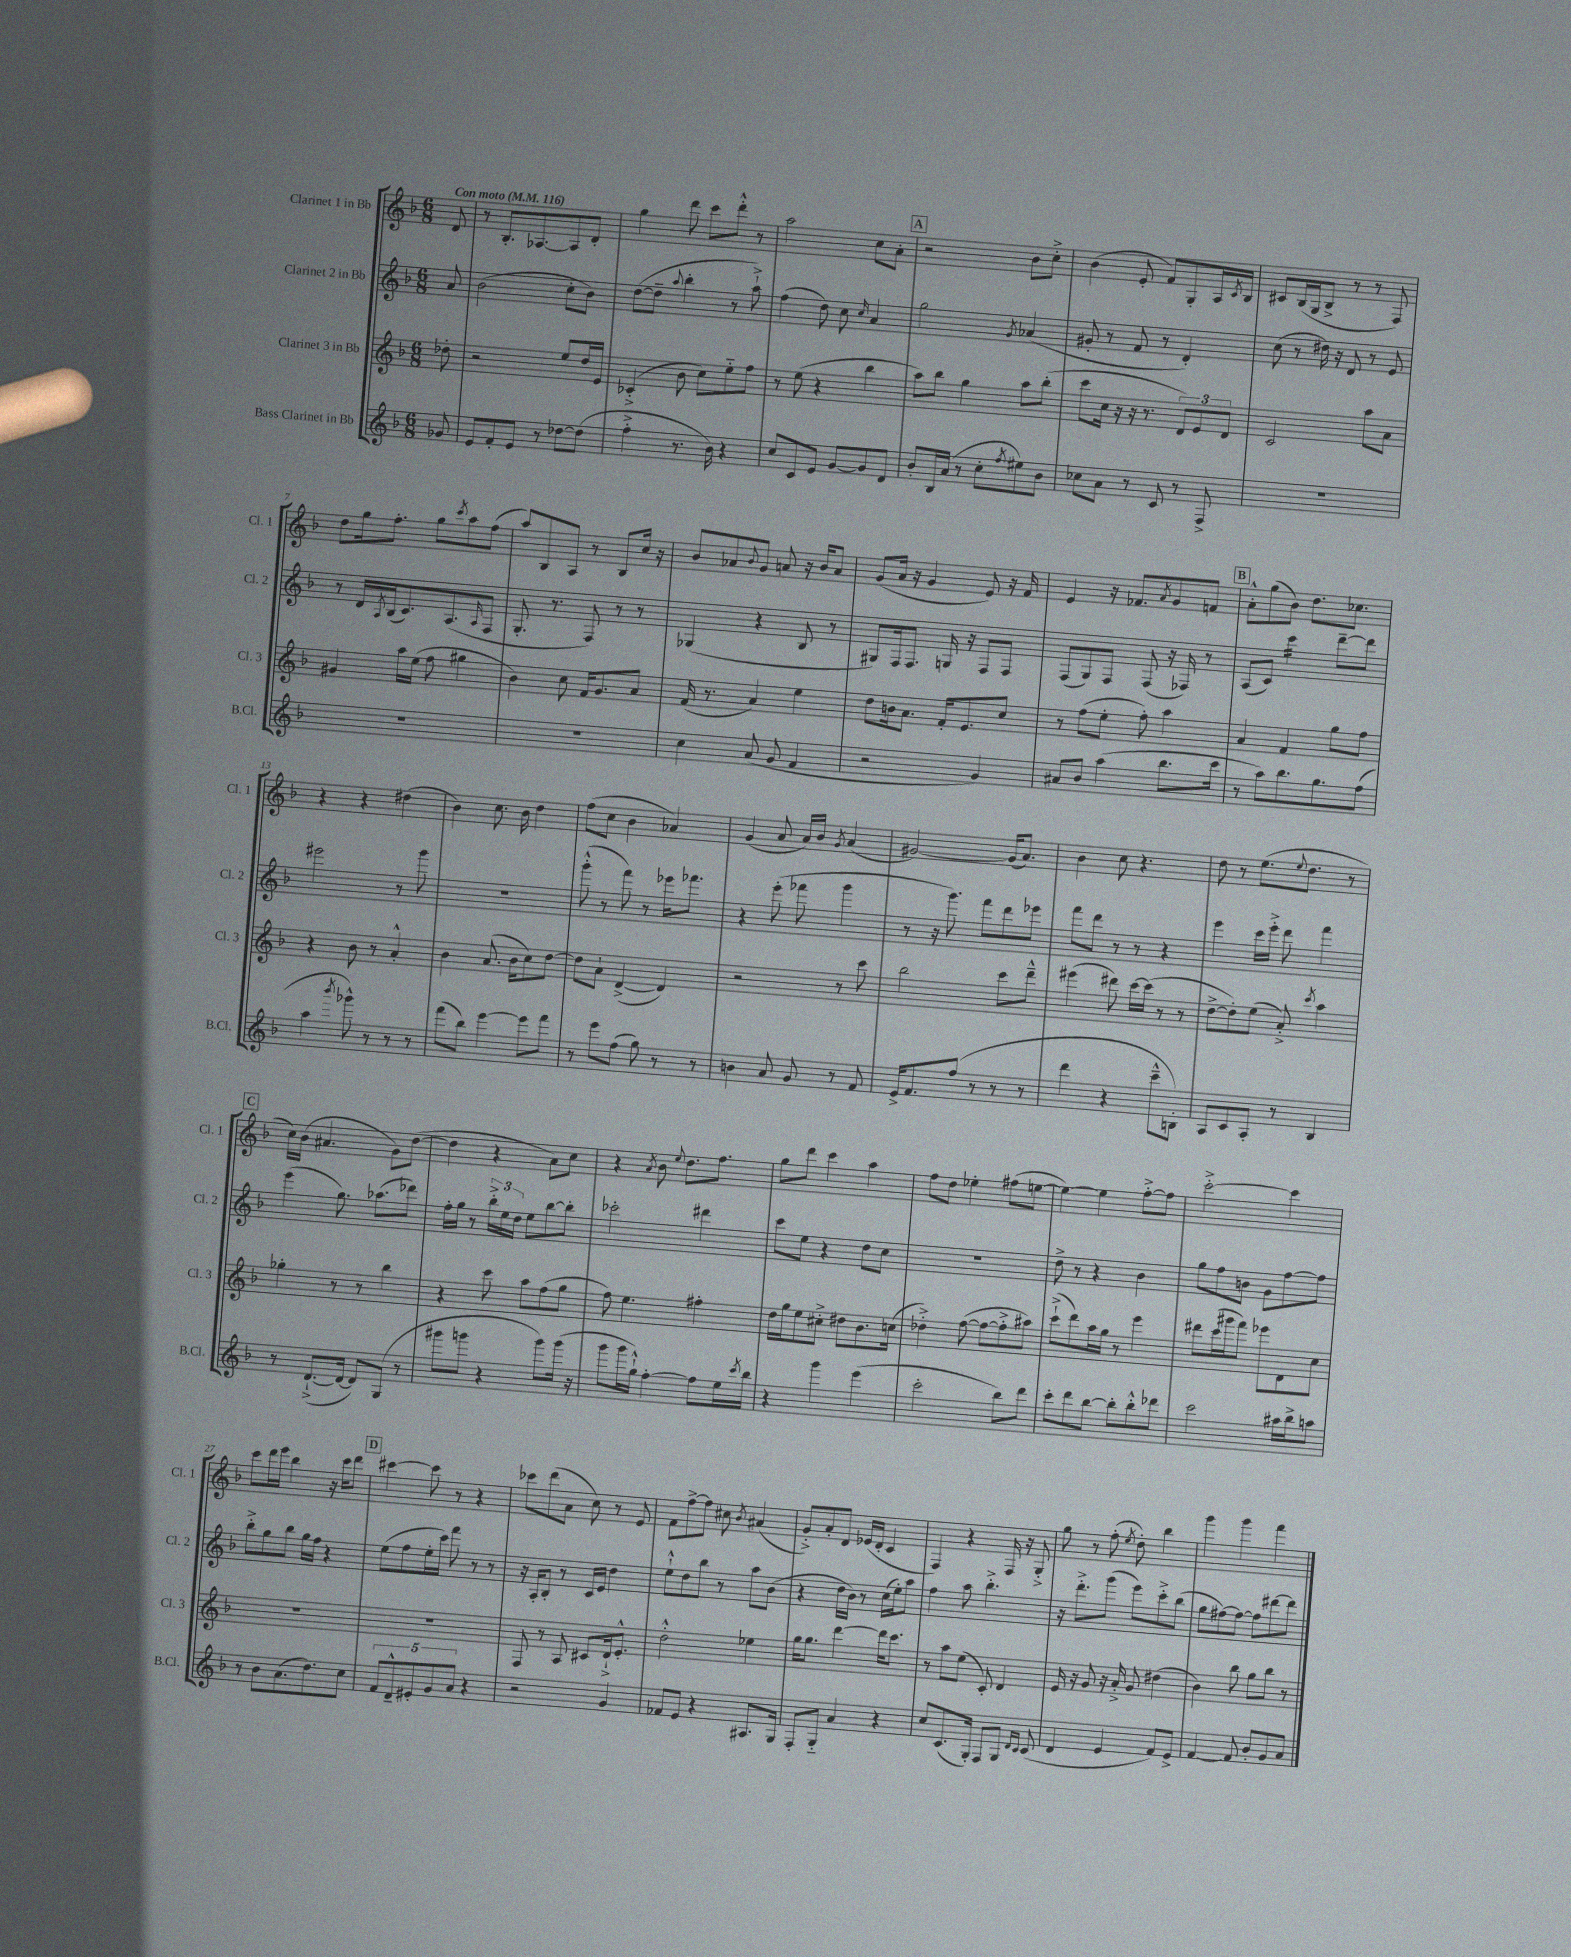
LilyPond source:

<<
\new StaffGroup <<
\new Staff = "s0" \with { instrumentName = "Clarinet 1 in Bb" shortInstrumentName = "Cl. 1" } {
    \clef treble \key f \major \numericTimeSignature \time 6/8 \partial 8 \tempo "Con moto" 4 = 116
    d'8 |
    r8 bes8.-. aes8.~ aes8 d'8-. |
    g''4 d'''8 c'''8 d'''8-.-^ r8 |
    a''2 c''8 a'8-. |
    \mark \markup { \box "A" } r2 bes'8 c''8-.-> |
    bes'4( e'8-. f'8) g8-. a16 \acciaccatura { c'8 } bes16 |
    cis'8 bes16( g16 bes8-> r8 r8 f8) |
    d''8 g''16 f''8.-. g''8 \acciaccatura { c'''8 } a''8 f''8( |
    a''8) bes8 a8 r8 bes8 c''16 r16 |
    bes'8 aes'8 \appoggiatura { bes'8 } g'8 a'8 r16 bes'16 a'8 |
    g'8( a'16 r16 g'4 e'8) r16 f'16 |
    e'4 r16 fes'8. \acciaccatura { a'8 } g'8 f'8 |
    \mark \markup { \box "B" } a'8-.-^ g''8( bes'8) d''8. ces''8. |
    r4 r4 dis''4( |
    bes'4) c''8. bes'16 d''4 |
    f''8( c''8 bes'4 aes'4) |
    g'4( a'8 a'16) bes'16 \acciaccatura { g'8 } a'4( |
    gis'2~) gis'16( a'8.) |
    bes'4 c''8 r4. |
    d''8 r8 e''8.( \appoggiatura { e''8 } d''8. r8 |
    \mark \markup { \box "C" } c''16) bes'16( ais'4. g'8) d''8~( |
    d''4 r4 a'8) c''8 |
    r4 \acciaccatura { a'8 } bes'8 \appoggiatura { e''8 } d''8. f''8. |
    g''8 d'''8 c'''4 a''4 |
    f''8 d''8 ees''4-. fis''8( e''8~ |
    e''4~) e''4 f''8~-.-> f''8 |
    c'''2~-.-> c'''4 |
    c'''8 d'''16 e'''16 bes''4 r16 c'''16 d'''8 |
    \mark \markup { \box "D" } cis'''4~ cis'''8 r8 r4 |
    ces'''8 d'''8( a'8 c''8) r8 e'8 |
    f'8 f''8~-> f''8 cis''8 \acciaccatura { bes'8 } ais'4( |
    g'8-.->) a'8-. d'8 ees'16( d'16-. c'4 |
    f4) r4 f16 r16 g8-.-> |
    g''8 r8 f''8-.( \acciaccatura { e''8 } d''8-.) bes''4 |
    g'''4 g'''4 f'''4 \bar "|." |
}
\new Staff = "s1" \with { instrumentName = "Clarinet 2 in Bb" shortInstrumentName = "Cl. 2" } {
    \clef treble \key f \major \numericTimeSignature \time 6/8 \partial 8
    a'8 |
    bes'2( c''8-. bes'8) |
    d''8~( d''8-- \appoggiatura { a''8 } bes''4-. r8 a''8-!->) |
    f''4( d''8) c''8 \grace { c''16 } a'4 |
    \mark \markup { \box "A" } g''2 \acciaccatura { g'8 } aes'4( |
    gis'8-. r8 f'8 r8 d'4-.) |
    c''8( r8 dis''16) r16 d'8 r8 e'8 |
    r8 d'16 \acciaccatura { a8 } bes16( c'8.) a8.( \grace { a16 } f8 |
    g8.-. r8. f8) r8 r8 |
    ges4( r4 bes8 r8 |
    gis8) f16 f8. g16 r16 f8 f8 |
    f8( g8) f8 f8( r16 fes16) r8 |
    \mark \markup { \box "B" } a8( c'8) c'''4:16 d'''8~-- d'''8 |
    eis'''2 r8 g'''8 |
    R2. |
    g'''8-.-^( r8 f'''8) r8 ees'''16 fes'''8. |
    r4 e'''8-.( fes'''8 g'''4 |
    r8 r16 g'''8.) f'''8 d'''8 ees'''8 |
    f'''8 d'''8 r8 r8 r4 |
    e'''4 c'''16 e'''16-.-> d'''8 f'''4 |
    \mark \markup { \box "C" } e'''4( g''8.) aes''8.( des'''8) |
    f''16-. g''16 r8 \tuplet 3/2 { bes''16-.-> e''16 d''16 } e''8 bes''8~ bes''8-. |
    ces'''2-. dis'''4 |
    c'''8 e''8 r4 d''8 c''8 |
    R2. |
    d''8-> r8 r4 bes'4 |
    g''8 f''8 b'8 g'8 f''8~ f''8 |
    bes''8-.-> g''8 bes''8 g''16 f''16 r4 |
    \mark \markup { \box "D" } e''8( f''8 e''16-. c'''16) f'''8 r8 r8 |
    r16 a16-. bes8-. r8 c'16 e'16 d''4 |
    e''8-!-^ d''8 bes''8 r8 a''8 bes'8( |
    r4 d''16 bes'16) r8 c''16( e''16-.) a''8 |
    f''4 a''8 bes''4.-.-> |
    r16 d'''8.-.-> g'''8( e'''8) c'''8-.-> bes''8( |
    g''8 fis''8~) fis''8~ fis''8 dis'''8~ dis'''8 \bar "|." |
}
\new Staff = "s2" \with { instrumentName = "Clarinet 3 in Bb" shortInstrumentName = "Cl. 3" } {
    \clef treble \key f \major \numericTimeSignature \time 6/8 \partial 8
    des''8-. |
    r2 e''8 d''16 e'16 |
    ces'4-.->( bes'8 c''8) e''8-_ f''8 |
    r8 e''8( r4 bes''4 |
    \mark \markup { \box "A" } a''8) bes''8 g''4 a''8 bes''8-.( |
    c'''8 c''16 r16 r16 r8. \tuplet 3/2 { d'8) e'8 d'8 } |
    c'2 a''8 a'8 |
    gis'4 a''16 e''16( f''8 gis''4 |
    bes'4) c''8 f'16 g'8. a'8 |
    f'16( r8. a'4) e''4 |
    d''8 b'16 a'8. f'16-. e'8. c''8 |
    r8 f''8( e''8-. f''8-.) a''4 |
    \mark \markup { \box "B" } a'4 f'4 g''8 f''8 |
    r4 bes'8 r8 a'4-.-^ |
    bes'4 a'8.( bes'16 c''8) d''8~ |
    d''8 a'8-! d'4~->( d'4) |
    r2 r8 c'''8 |
    bes''2 c'''8 d'''8---^ |
    eis'''4( dis'''8) c'''16~ c'''16( r8 r8 |
    d''8~-> d''8-.) e''8( a'8-.->) \acciaccatura { c'''8 } a''4 |
    \mark \markup { \box "C" } ges''4-. r8 r8 bes''4 |
    r4 c'''8 a''8 f''8( g''8 |
    f''8) e''4. fis''4-. |
    d''16 g''16 e''8 cis''8-.-> dis''8 bes'8. c''16( |
    des''4-.->) f''8~( f''8~ f''8-.-> ais''8) |
    c'''8-!->( d'''8) a''16 g''16 r8 e'''4 |
    dis'''8 c'''16( gis'''16 f'''8) ees'''8 d'8 c''8 |
    R2. |
    \mark \markup { \box "D" } R2. |
    f8 r8 a8 cis'8 d'16-!-> e'8.-.-^ |
    d''2-.-^ ees''4 |
    g''16 g''8. d'''4~ d'''16 c'''8. |
    r8 a''8 e''8( c'8-.) d'4 |
    e'16 r16 g'8 r16 a'16-.-> g'8 dis''4( |
    bes'4) bes''8 g''8 bes''8 r8 \bar "|." |
}
\new Staff = "s3" \with { instrumentName = "Bass Clarinet in Bb" shortInstrumentName = "B.Cl." } {
    \clef treble \key f \major \numericTimeSignature \time 6/8 \partial 8
    ges'8 |
    e'8 f'8-. e'8 r8 des''8~ des''8( |
    f''4-.-> r8. bes'16) r4 |
    c''8 c'8 e'8 g'8~ g'8 d'8 |
    \mark \markup { \box "A" } bes'8-. bes16 a'16( r8 c''8-. \acciaccatura { f''8 } eis''8) bes'8 |
    ces''8 a'8 r8 c'8 r8 f8-> |
    R2. |
    R2. |
    R2. |
    c''4 a'8( g'8 f'4 |
    r2 g'4) |
    ais'8 bes'8 a''4( bes''8. c'''16 |
    \mark \markup { \box "B" } r8 a''8) bes''8. g''8. f''8( |
    a''4 \acciaccatura { bes'''8 } ges'''8-^) r8 r8 r8 |
    f'''8( bes''8) e'''4~ e'''8 f'''8 |
    r8 e'''8 f''8( g''8) r8 r8 |
    b'4 a'8 g'8 r8 f'8 |
    e'16-> f'8. f''8( r8 r8 r8 |
    d'''4 r4 c'''8---^ b8-.) |
    a8 c'8 a8-. r8 bes4 |
    \mark \markup { \box "C" } r8 d'8.~-!->( d'16~ d'8) g8( r8 |
    gis'''8 g'''8 r4 g'''8) g'''16( r16 |
    g'''8 g'''16 g''16-!-^) f''4~-. f''8 e''16 \acciaccatura { c'''8 } bes''16 |
    r4 g'''4 e'''4( |
    c'''2-. bes''8) d'''8 |
    c'''8-. d'''8 bes''8~ bes''8-. bes''8-.-^ des'''8 |
    c'''2 ais''16 bes''16-> a''8 |
    r8 bes'8 a'8.( d''8.) c''8 |
    \mark \markup { \box "D" } \tuplet 5/4 { f'8 d'8---^ eis'8-. g'8 a'8 } r4 |
    r2 g'4 |
    fes'8 e'8 r4 ais8. g16 |
    f8-. g8-_ a'4 r4 |
    c''8 c'8.( g16-.) f8 g8 \grace { d'16 c'16 } c'8( |
    d'4 e'4 f'8) e'8-> |
    f'4~ f'8 bes'8-. g'8 a'8 \bar "|." |
}
>>
>>
